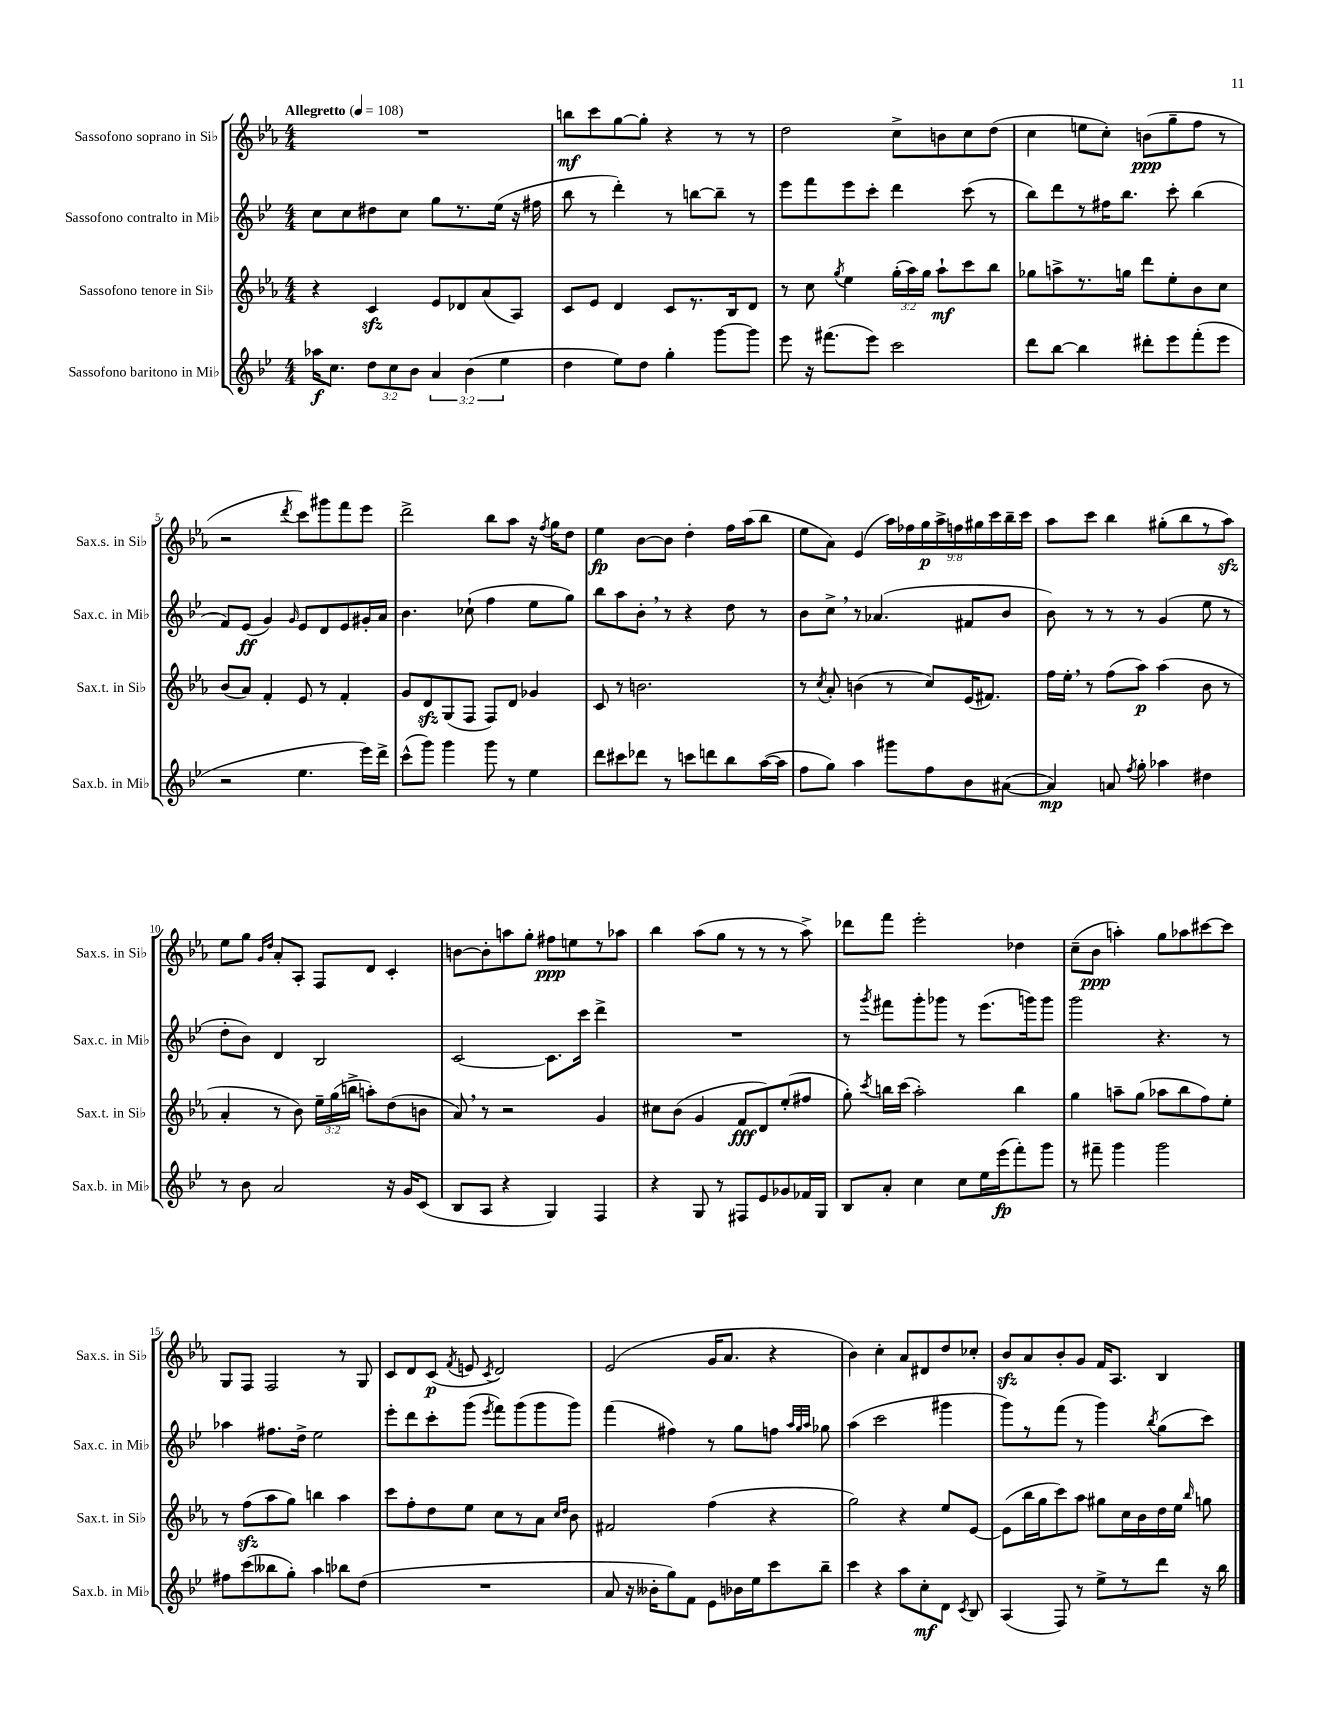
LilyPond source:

<<
\new StaffGroup <<
\new Staff = "s0" \with { instrumentName = "Sassofono soprano in Sib" shortInstrumentName = "Sax.s. in Sib" } {
    \clef treble \key ees \major \numericTimeSignature \time 4/4 \override Staff.TupletNumber.text = #tuplet-number::calc-fraction-text \tempo "Allegretto" 4 = 108
    \autoBeamOff R1 |
    b''8[\mf c'''8 g''8~ g''8]-. r4 r8 r8 |
    d''2 c''8[-> b'8 c''8 d''8]( |
    c''4 e''8[ c''8]-.) b'8[\ppp( g''8-- f''8] r8 |
    r2 \acciaccatura { d'''8 } c'''8[) gis'''8 f'''8 ees'''8] |
    d'''2-> bes''8[ aes''8] r16 \acciaccatura { f''8 } g''16[ d''8] |
    ees''4\fp bes'8[~ bes'8] d''4-. f''16[ aes''16( bes''8] |
    ees''8[ aes'8]) ees'4( \tuplet 9/8 { aes''16[) fes''16 g''16\p aes''16-> f''16 gis''16 c'''16 bes''16-- c'''16] } |
    aes''8[ c'''8] bes''4 gis''8[-.( bes''8 r8 aes''8]\sfz) |
    ees''8[ g''8] \grace { g'16[ d''16] } aes'8[-. aes8]-. f8[ d'8] c'4-. |
    b'8[~ b'8-. a''8 g''8]-. fis''8[\ppp e''8 r8 aes''8] |
    bes''4 aes''8[( g''8] r8 r8 r8 aes''8->) |
    des'''8[ f'''8] ees'''2-. des''4 |
    c''8[--( bes'8]\ppp a''4-.) g''8[ aes''8 cis'''8~ cis'''8] |
    g8[ f8] f2 r8 g8 |
    c'8[ d'8 c'8]\p( \acciaccatura { f'8 } e'8 \acciaccatura { c'8 } d'2) |
    ees'2( g'16[ aes'8.] r4 |
    bes'4) c''4-. aes'8[ dis'8 d''8 ces''8]-. |
    bes'8[\sfz aes'8 bes'8-. g'8] f'16[ aes8.] bes4 \bar "|." |
}
\new Staff = "s1" \with { instrumentName = "Sassofono contralto in Mib" shortInstrumentName = "Sax.c. in Mib" } {
    \clef treble \key bes \major \numericTimeSignature \time 4/4
    \autoBeamOff c''8[ c''8 dis''8 c''8] g''8[ r8. ees''16]( r16 fis''16 |
    bes''8 r8 d'''4-.) r8 b''8[~ b''8]-- r8 |
    ees'''8[ f'''8 ees'''8 c'''8]-. d'''4 c'''8( r8 |
    bes''8[) d'''8 r8 fis''16 bes''8.] c'''8-. bes''4( |
    f'8[) ees'8]\ff( g'4) \grace { g'16 } ees'8[ d'8 ees'8 gis'16-. a'16] |
    bes'4. ces''8-!( f''4 ees''8[ g''8]) |
    bes''8[ a''8 bes'8]-. \breathe r8 r4 d''8 r8 |
    bes'8[ c''8]-> \breathe r8 aes'4.( fis'8[ bes'8] |
    bes'8) r8 r8 r8 g'4( ees''8 r8 |
    d''8[-. bes'8]) d'4 bes2 |
    c'2~ c'8.[ c'''16] d'''4-> |
    R1 |
    r8 \acciaccatura { g'''8 } fis'''8[ g'''8-. ges'''8] r8 ees'''8.[( g'''16) g'''8] |
    g'''2 r4. r8 |
    aes''4 fis''8.[ d''16]-> ees''2 |
    ees'''8[-. d'''8 c'''8-. g'''8]( \acciaccatura { ees'''8 } f'''8[) g'''8( g'''8 g'''8]) |
    f'''4( fis''4) r8 g''8[ f''8] \grace { a''32[ g''32 a''32] } ges''8 |
    a''4( c'''2 gis'''4 |
    g'''8[) r8 f'''8]( r8 g'''4) \acciaccatura { bes''8 } g''8[( c'''8]) \bar "|." |
}
\new Staff = "s2" \with { instrumentName = "Sassofono tenore in Sib" shortInstrumentName = "Sax.t. in Sib" } {
    \clef treble \key ees \major \numericTimeSignature \time 4/4 \override Staff.TupletNumber.text = #tuplet-number::calc-fraction-text
    \autoBeamOff r4 c'4\sfz ees'8[ des'8 aes'8( aes8]) |
    c'8[ ees'8] d'4 c'8[ r8. bes16 d'8] |
    r8 c''8 \acciaccatura { g''8 } ees''4 \tuplet 3/2 { g''16[-.( aes''16) g''16] } aes''8[-!\mf c'''8 bes''8] |
    ges''8[ a''8-> r8. g''16] d'''8[ ees''8-. bes'8 c''8] |
    bes'8[( aes'8]) f'4-. ees'8 r8 f'4-. |
    g'8[ d'8\sfz g8( f8] f8[) d'8] ges'4 |
    c'8 r8 b'2. |
    r8 \acciaccatura { c''8 } aes'8-. b'4( r8 c''8[) ees'16( fis'8.]) |
    f''16[ ees''16]-. \breathe r8 f''8[( aes''8]\p) aes''4( bes'8 r8 |
    aes'4-. r8 bes'8) \tuplet 3/2 { ees''16[-- g''16( b''16]-> } a''8[-.) d''8( b'8] |
    aes'8) \breathe r8 r2 g'4 |
    cis''8[ bes'8]( g'4 f'8[\fff d'8) ees''8-.( fis''8] |
    g''8-.) \acciaccatura { c'''8 } b''16[ c'''16]( aes''2-.) b''4 |
    g''4 a''8[-- g''8]( aes''8[ bes''8 f''8) ees''8]-. |
    r8 f''8[\sfz( aes''8 g''8]) b''4 aes''4 |
    c'''8[ f''8-. d''8 ees''8] c''8[ r8 aes'8] \grace { c''16[ d''16] } bes'8 |
    fis'2 f''4( r4 |
    g''2) r4 ees''8[ ees'8]~ |
    ees'8[( bes''16 g''16 c'''8) aes''8] gis''8[ c''16 bes'16 d''16 ees''16] \grace { bes''16 } g''8 \bar "|." |
}
\new Staff = "s3" \with { instrumentName = "Sassofono baritono in Mib" shortInstrumentName = "Sax.b. in Mib" } {
    \clef treble \key bes \major \numericTimeSignature \time 4/4 \override Staff.TupletNumber.text = #tuplet-number::calc-fraction-text
    \autoBeamOff aes''16[\f c''8.] \tuplet 3/2 { d''8[ c''8 bes'8] } \tuplet 3/2 { a'4 bes'4( ees''4 } |
    d''4 ees''8[) d''8] g''4-. g'''8[~ g'''8] |
    ees'''8 r16 fis'''8.[( ees'''8]) c'''2 |
    d'''8[ bes''8]~ bes''4 dis'''8[-. ees'''8 f'''8-.( ees'''8] |
    r2 ees''4. ees'''16[) d'''16]-> |
    c'''8[-^( g'''8]) g'''4 g'''8 r8 ees''4 |
    d'''8[ cis'''8 des'''8] r8 c'''8[ d'''8 bes''8 a''16~( a''16] |
    f''8[ g''8]) a''4 gis'''8[ f''8 bes'8 ais'8]~( |
    ais'4\mp) a'8 \acciaccatura { f''8 } g''8-. aes''4 dis''4 |
    r8 bes'8 a'2 r16 g'16[ c'8]( |
    bes8[ a8] r4 g4) f4 |
    r4 g8 r8 fis8[ ees'8 ges'8 fes'16 g16] |
    bes8[ a'8]-. c''4 c''8[ ees''16 ees'''16\fp( f'''8-.) g'''8] |
    r8 fis'''8-- g'''4 g'''2 |
    fis''8[ c'''8( beses''8 g''8]-.) a''4 bes''8[ d''8]( |
    R1 |
    a'8 r16 beses'16[-. g''8) f'8] ees'8[ bes'16 ees''16 c'''8 bes''8]-- |
    c'''4 r4 a''8[ c''8-.\mf d'8] \acciaccatura { c'8 } bes8 |
    a4( f8) r8 ees''8[-> r8 d'''8] r16 bes''16 \bar "|." |
}
>>
>>
